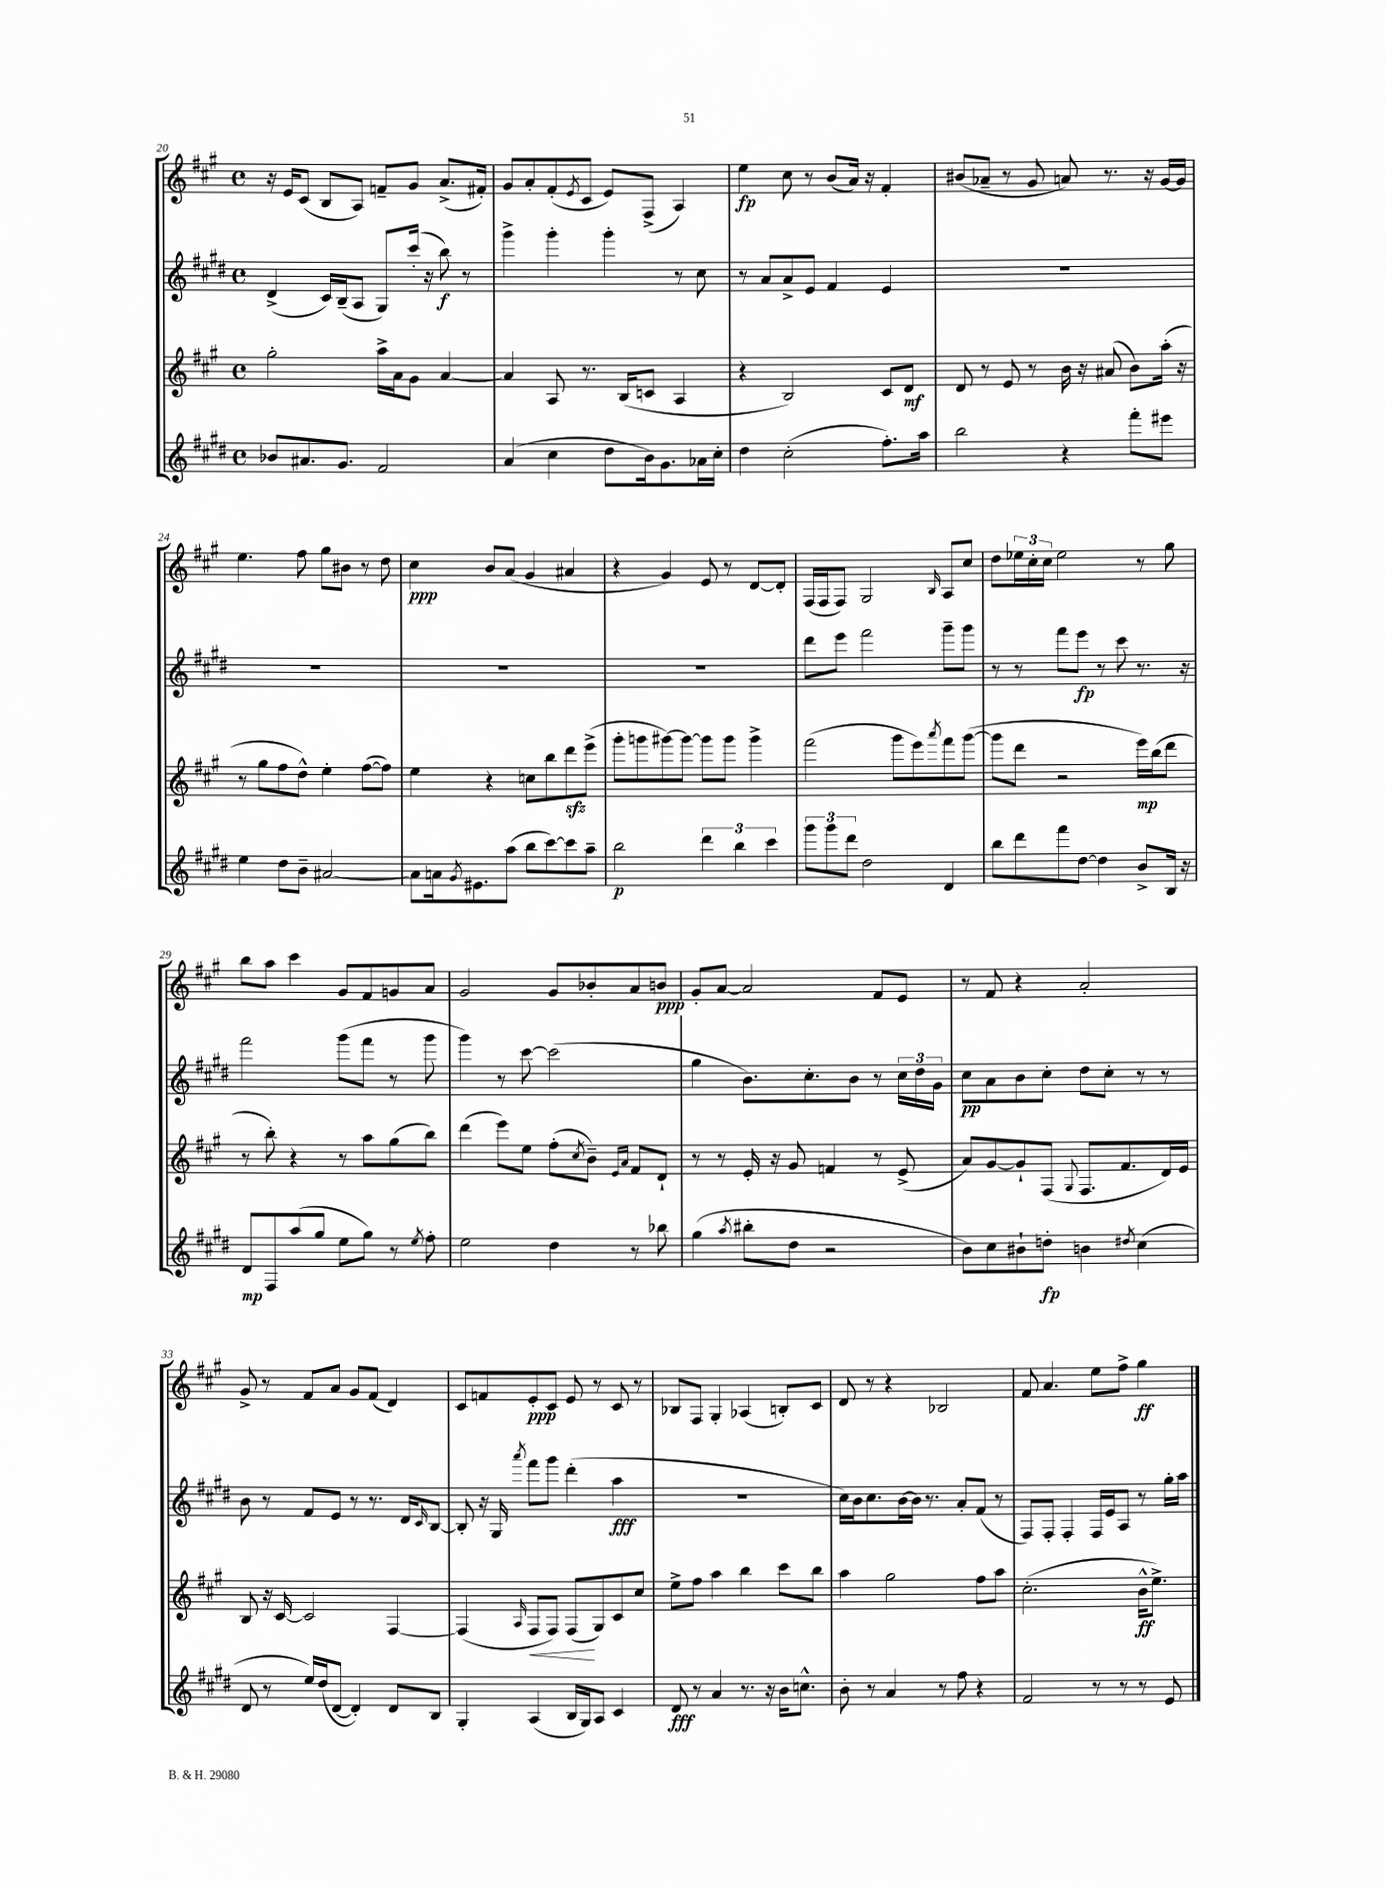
<<
\new StaffGroup <<
\new Staff = "s0" {
    \clef treble \key a \major \defaultTimeSignature \time 4/4
    r16 e'16 cis'8( b8 a8) f'8-- gis'8 a'8.->( fis'16-.) |
    gis'8 a'8-. fis'8-.( \acciaccatura { e'8 } cis'8 e'8) fis8->( a4) |
    e''4\fp cis''8 r8 b'8( a'16) r16 fis'4-. |
    bis'8( aes'8-- r8 gis'8 a'8) r8. r16 gis'16~ gis'16 |
    e''4. fis''8 gis''8 bis'8 r8 d''8 |
    cis''4\ppp b'8 a'8( gis'4 ais'4 |
    r4 gis'4) e'8 r8 d'8~ d'8-. |
    fis16( fis16 fis8) gis2 \grace { b16 } a8 cis''8 |
    d''8 \tuplet 3/2 { ees''16 cis''16-. cis''16 } ees''2 r8 gis''8 |
    b''8 a''8 cis'''4 gis'8 fis'8 g'8 a'8 |
    gis'2 gis'8 bes'8-. a'8 b'8\ppp |
    gis'8-. a'8~ a'2 fis'8 e'8 |
    r8 fis'8 r4 a'2-. |
    gis'8-> r8 fis'8 a'8 gis'8 fis'8( d'4) |
    cis'8 f'8 e'8-.\ppp cis'8 e'8 r8 cis'8 r8 |
    bes8 fis8 gis4-. aes4( b8-.) cis'8 |
    d'8 r8 r4 bes2 |
    fis'8 a'4. e''8 fis''8-> gis''4\ff \bar "|." |
}
\new Staff = "s1" {
    \clef treble \key e \major \defaultTimeSignature \time 4/4
    dis'4->( cis'16) b16--( a8 gis8) cis'''16-.( r16 b''8\f) r8 |
    gis'''4-> gis'''4-. gis'''4-. r8 cis''8 |
    r8 a'8 a'8-> e'8 fis'4 e'4 |
    R1 |
    R1 |
    R1 |
    R1 |
    dis'''8 e'''8 fis'''2 gis'''8-- gis'''8 |
    r8 r8 fis'''8 e'''8\fp r8 cis'''8 r8. r16 |
    fis'''2 gis'''8( fis'''8 r8 gis'''8 |
    gis'''4) r8 cis'''8~ cis'''2( |
    gis''4 b'8.) cis''8.-. b'8 r8 \tuplet 3/2 { cis''16 dis''16 gis'16 } |
    cis''8\pp a'8 b'8 cis''8-. dis''8 cis''8-. r8 r8 |
    b'8 r8 fis'8 e'8 r8 r8. dis'16 \grace { cis'16 } b8~ |
    b8-. r16 gis16 \acciaccatura { a'''8 } fis'''8 gis'''8 dis'''4-.( a''4\fff |
    R1 |
    cis''16) b'16 cis''8. b'16~ b'16 r8. a'8-. fis'8( r8 |
    fis8) fis8-. fis4-. fis16 e'16 a8 r8 gis''16-. a''16 \bar "|." |
}
\new Staff = "s2" {
    \clef treble \key a \major \defaultTimeSignature \time 4/4
    gis''2-. a''16-> a'16 gis'8 a'4~ |
    a'4 a8 r8. b16( c'8 a4 |
    r4 b2) cis'8 d'8\mf |
    d'8 r8 e'8 r8 b'16 r16 ais'8( b'8) a''16-.( r16 |
    r8 gis''8 fis''8 d''8-^) e''4-. fis''8~( fis''8) |
    e''4 r4 c''8 b''8 d'''8\sfz e'''8->( |
    gis'''8-. g'''8 gis'''8~) gis'''8~ gis'''8 gis'''8 gis'''4-> |
    fis'''2( gis'''8 e'''8) \acciaccatura { a'''8 } fis'''8 gis'''8~( |
    gis'''8 d'''8 r2 e'''16\mp) b''16( d'''8 |
    r8 b''8-.) r4 r8 a''8 gis''8( b''8) |
    d'''4( e'''8) e''8 fis''8-.( \acciaccatura { cis''8 } b'8--) \grace { e'16 a'16 } fis'8 d'8-! |
    r8 r8 e'16-. r16 gis'8 f'4 r8 e'8->( |
    a'8) gis'8~ gis'8-! fis8( \appoggiatura { gis8 } fis8. fis'8. d'16) e'16 |
    b8 r16 cis'16~ cis'2 fis4~ |
    fis4( \grace { a16 } fis8\< fis8) fis8\!( gis8) cis'8 cis''8 |
    e''8-> fis''8 a''4 b''4 cis'''8 b''8 |
    a''4 gis''2 fis''8 a''8 |
    cis''2.-.( b'16-^\ff e''8.->) \bar "|." |
}
\new Staff = "s3" {
    \clef treble \key e \major \defaultTimeSignature \time 4/4
    bes'8 ais'8. gis'8. fis'2 |
    a'4( cis''4 dis''8 b'16) gis'8. aes'16 cis''16-. |
    dis''4 cis''2-.( fis''8.-.) a''16 |
    b''2 r4 fis'''8-. eis'''8 |
    e''4 dis''8 b'8-- ais'2~ |
    ais'8 a'16 \acciaccatura { gis'8 } eis'8. a''8( b''8 cis'''8~) cis'''8 a''8-- |
    b''2\p \tuplet 3/2 { dis'''4 b''4 cis'''4 } |
    \tuplet 3/2 { gis'''8 gis'''8 dis'''8 } dis''2 dis'4 |
    b''8 dis'''8 fis'''8 dis''8~ dis''4 b'8-> b16 r16 |
    dis'8\mp fis8 a''8( gis''8 e''8 gis''8) r8 \acciaccatura { e''8 } fis''8-. |
    e''2 dis''4 r8 bes''8 |
    gis''4( \acciaccatura { a''8 } bis''8-. dis''8 r2 |
    b'8) cis''8 bis'8-! d''8-.\fp b'4 \acciaccatura { dis''8 } cis''4( |
    dis'8 r8 e''16) dis''16( dis'8~ dis'4-.) dis'8 b8 |
    gis4-. a4( b16 gis16) a8 cis'4 |
    dis'8\fff r8 a'4 r8. r16 b'16 c''8.-^ |
    b'8-. r8 a'4 r8 fis''8 r4 |
    fis'2 r8 r8 r8 e'8 \bar "|." |
}
>>
>>
\layout { \context { \Score currentBarNumber = #20 } }
